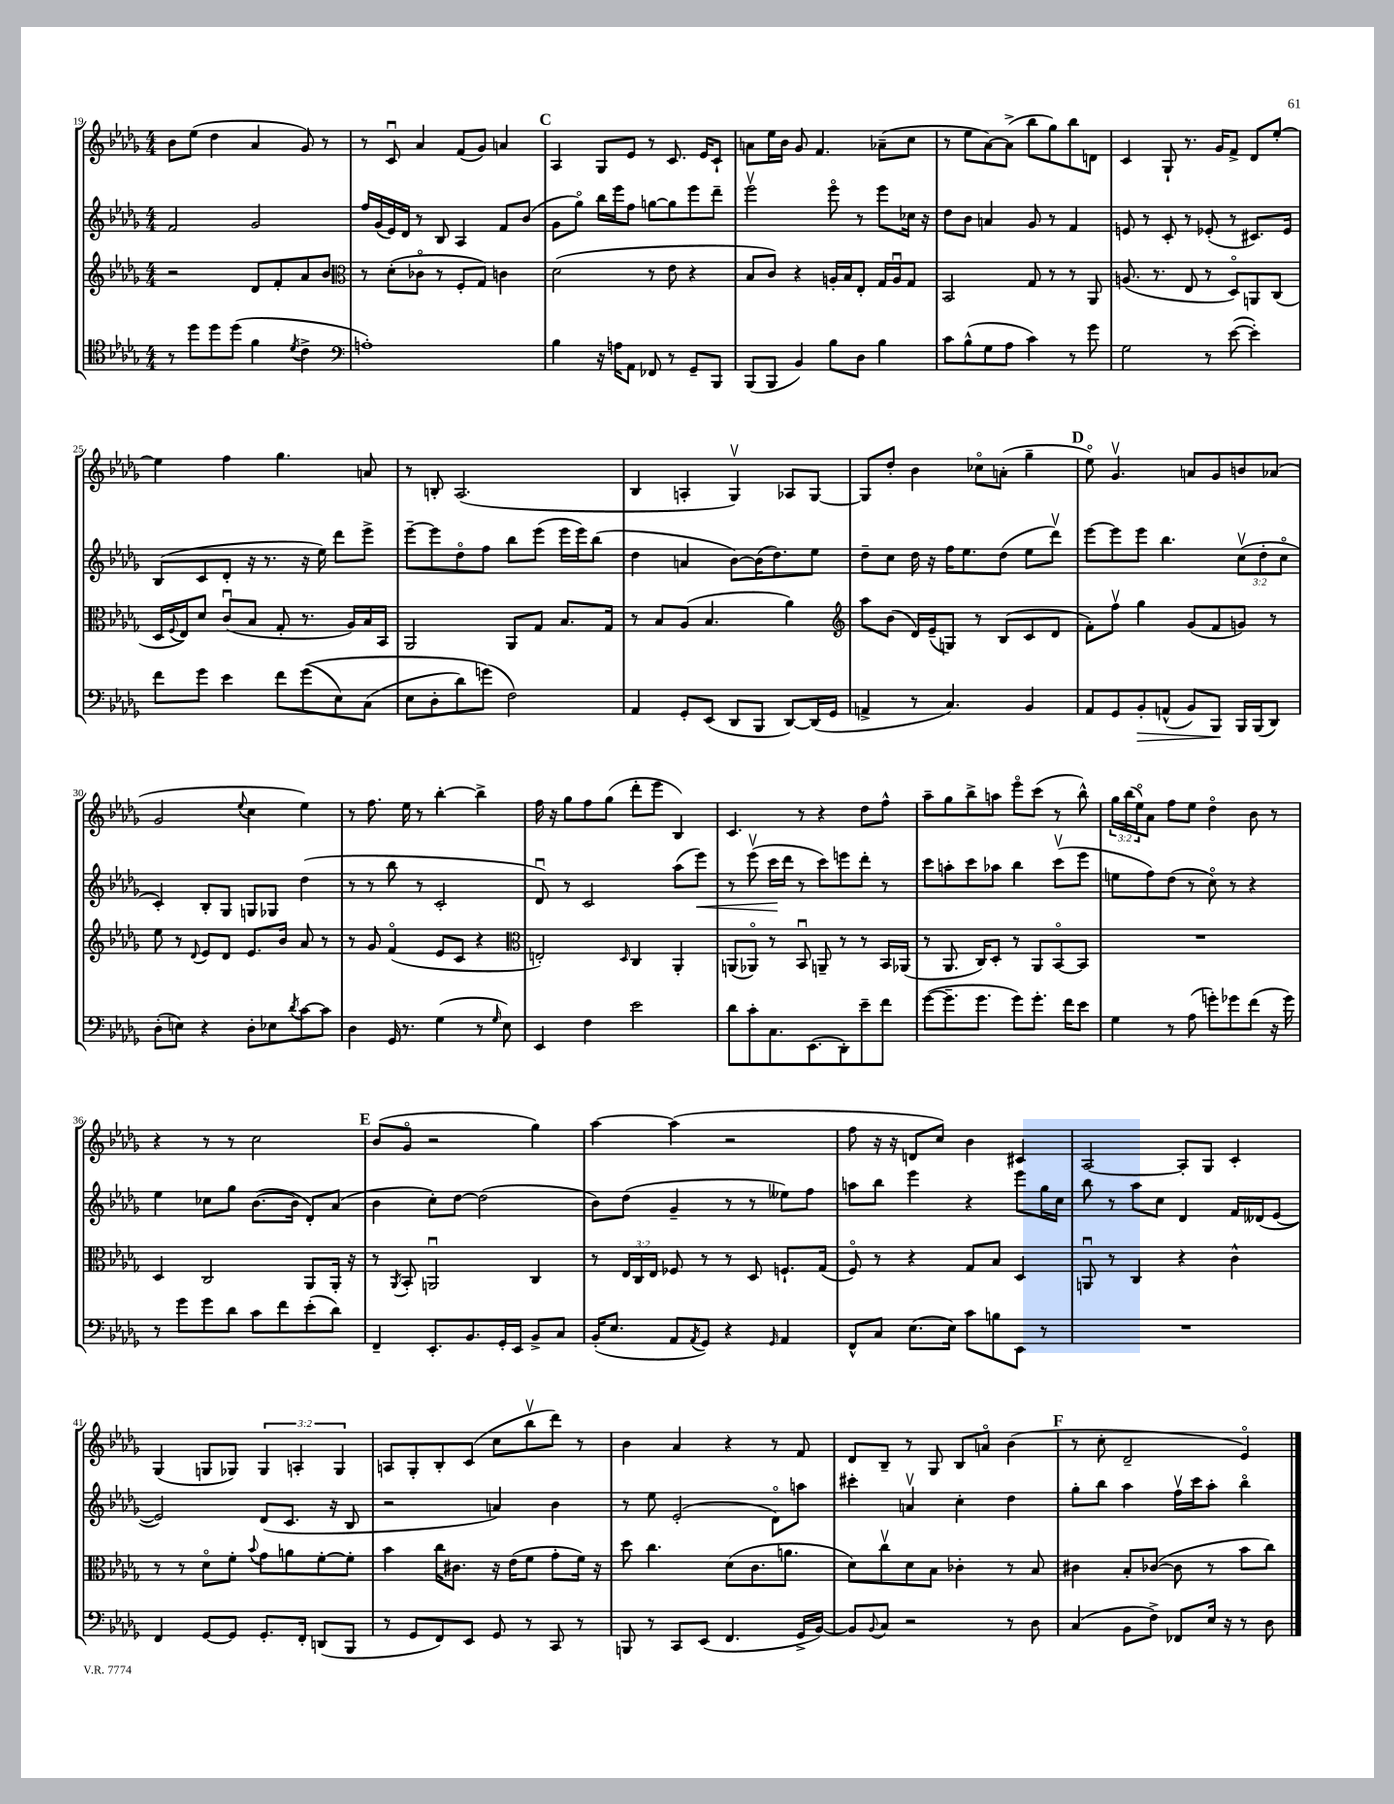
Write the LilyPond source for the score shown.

<<
\new StaffGroup <<
\new Staff = "s0" {
    \clef treble \key des \major \numericTimeSignature \time 4/4 \override Staff.TupletNumber.text = #tuplet-number::calc-fraction-text
    bes'8 ees''8( des''4 aes'4 ges'8) r8 |
    r8 c'8\downbow aes'4 f'8( ges'8) a'4 |
    \mark \markup { \bold "C" } aes4 ges8 ees'8 r8 c'8. ees'16 c'8-! |
    a'8 ees''16 bes'16 ges'8 f'4. aes'8--( c''8 |
    r8 ees''8 aes'8~) aes'8->( bes''8 ges''8) bes''8 d'8 |
    c'4 ges8-! r8. ges'16 f'8-> des'8 ees''8~-. |
    ees''4 f''4 ges''4. a'8 |
    r8 b8-. aes2.( |
    bes4 a4-. ges4\upbow) aes8 ges8~ |
    ges8 des''8-. bes'4 ces''8\flageolet a'8-.( ges''4-- |
    \mark \markup { \bold "D" } ees''8\flageolet) ges'4.\upbow a'8 ges'8 b'8 aes'8( |
    ges'2 \appoggiatura { ees''8 } c''4 ees''4) |
    r8 f''8. ees''16 r8 bes''4~-. bes''4-> |
    f''16 r16 ges''8 f''8 ges''8( des'''8-. ees'''8 bes4) |
    c'4. r8 r4 des''8 f''8-^ |
    aes''8-- ges''8 bes''8-> a''8 ees'''8\flageolet c'''8( r8 bes''8-^) |
    \tuplet 3/2 { ges''16 bes''16( ees''16\flageolet) } aes'8 f''8 ees''8 des''4\flageolet bes'8 r8 |
    r4 r8 r8 c''2 |
    \mark \markup { \bold "E" } bes'8( ges'8\flageolet r2 ges''4) |
    aes''4~ aes''4( r2 |
    f''8 r16 r16 d'8 c''8) bes'4 cis'4 |
    aes2~ aes8-. ges8 c'4-. |
    ges4( g8 ges8) \tuplet 3/2 { ges4 a4-. ges4 } |
    a8 ges8-. bes8-. c'8( c''8 bes''8\upbow des'''8) r8 |
    bes'4 aes'4 r4 r8 f'8 |
    des'8 bes8-- r8 ges8 bes8 a'8\flageolet bes'4( |
    \mark \markup { \bold "F" } r8 c''8-. des'2-- ees'4\flageolet) \bar "|." |
}
\new Staff = "s1" {
    \clef treble \key des \major \numericTimeSignature \time 4/4 \override Staff.TupletNumber.text = #tuplet-number::calc-fraction-text
    f'2 ges'2 |
    f''16 ges'16( ees'16) des'16 r8 bes8 aes4 f'8 bes'8( |
    \mark \markup { \bold "C" } ges'8 ges''8\flageolet) bes''16 ees'''16 f''8 g''8~ g''8 ees'''8 des'''8-- |
    ees'''2\upbow ees'''8\flageolet r8 ees'''8 ces''16 r16 |
    des''8 bes'8 a'4 ges'8 r8 f'4 |
    e'8 r8 c'8-. r8 ees'8-.( r8 cis'8.) ees'16 |
    bes8( c'8 des'8-. r16 r8. r16 ees''16) des'''8 ees'''8-> |
    ees'''8~-- ees'''8 des''8\flageolet f''8 bes''8 ees'''8( ees'''16 ees'''16) bes''8( |
    des''4 a'4 bes'8~) bes'16( des''8.) ees''8 |
    des''8-- c''8 des''16 r16 f''16 ees''8. des''8( ees''8 des'''8\upbow) |
    \mark \markup { \bold "D" } ees'''8~ ees'''8 ees'''8 bes''4. \tuplet 3/2 { c''8\upbow( des''8-. c''8\flageolet } |
    c'4-.) bes8-. ges8 g8 ges8 des''4( |
    r8 r8 bes''8 r8 c'2-. |
    des'8\downbow) r8 c'2 aes''8( ees'''8\<) |
    r8 ees'''8\upbow( c'''16\! des'''16 r8 c'''8) e'''8 des'''8-. r8 |
    c'''8 a''8-. c'''8 aes''8 bes''4 c'''8\upbow( ees'''8 |
    e''8 f''8) des''8( r8 c''8\flageolet) r8 r4 |
    ees''4 ces''8 ges''8 bes'8.~( bes'16 des'8-.) aes'8( |
    \mark \markup { \bold "E" } bes'4 c''8-.) des''8~ des''2( |
    bes'8) des''8( ges'4-- r8 r8 eeses''8) f''8 |
    a''8 bes''8 ees'''4 r4 ees'''8 ges''16 c''16 |
    bes''8 r8 aes''8 c''8 des'4 f'16 deses'16( ees'8~ |
    ees'2) des'8( c'8. r16 bes8 |
    r2 a'4) bes'4 |
    r8 ees''8 ees'2-.( des'8\flageolet) a''8 |
    cis'''4-. a'4\upbow c''4-. des''4 |
    \mark \markup { \bold "F" } ges''8-. bes''8 aes''4 f''16\upbow c'''16 aes''8-. bes''4\flageolet \bar "|." |
}
\new Staff = "s2" {
    \clef treble \key des \major \numericTimeSignature \time 4/4 \override Staff.TupletNumber.text = #tuplet-number::calc-fraction-text
    r2 des'8 f'8-. aes'8 bes'8 |
    \clef alto r8 des'8-.( ces'8\flageolet r8 f8-. ges8) c'4 |
    \mark \markup { \bold "C" } des'2( r8 ees'8 r4 |
    bes8 c'8) r4 a16-. bes16 ees8-. ges16 a16\downbow ges8 |
    bes,2 ges8 r8 r8 aes,8 |
    a8.( r8. ees8 r8 des8\flageolet) a,8 c8( |
    des16 \appoggiatura { f8 } ees16) des'8 c'8\downbow( bes8 ges8-. r8. aes16) bes16 bes,16 |
    aes,2 aes,8 ges8 bes8. ges16 |
    r8 bes8 aes8( bes4. aes'4) |
    \clef treble aes''8 bes'8( des'16) ees'16--( g8) r8 bes8( c'8 des'8 |
    \mark \markup { \bold "D" } f'8-.) f''8\upbow ges''4 ges'8( f'8 g'8) r8 |
    ees''8 r8 \appoggiatura { des'8 } ees'8 des'8 ees'8. bes'16 aes'8 r8 |
    r8 ges'8 f'4\flageolet( ees'8 c'8 r4 |
    \clef alto e2-.) \grace { des16 } c4 aes,4-. |
    a,8( aes,8\flageolet) r8 bes,8\downbow a,8-- r8 r8 bes,16 aes,16( |
    r8 aes,8. c16) des8-. r8 aes,8 bes,8~\flageolet bes,8 |
    R1 |
    des4 c2 aes,8 aes,16-. r16 |
    \mark \markup { \bold "E" } r8 \acciaccatura { aes,8 } bes,8-. a,2\downbow c4 |
    r8 \tuplet 3/2 { ees16 c16 ees16 } fes8 r8 r8 des8 f8.-! ges16( |
    f8\flageolet) r8 r4 ges8 bes8 des4 |
    a,8\downbow r8 c4 r4 c'4-^ |
    r8 r8 des'8\flageolet f'8-. \appoggiatura { bes'8 } ges'8 a'8 f'8~-. f'8-. |
    bes'4 c''16 cis'8. r16 ees'16( f'8 ges'8-. f'16) r16 |
    des''8 c''4. des'8( c'8. a'8. |
    des'8) c''8\upbow des'8 bes8 ces'4-. r8 bes8 |
    \mark \markup { \bold "F" } cis'4 bes8-. ces'8~( ces'8 r8 bes'8 c''8) \bar "|." |
}
\new Staff = "s3" {
    \clef tenor \key des \major \numericTimeSignature \time 4/4
    r8 des''8 des''8 des''8( f'4 \acciaccatura { des'8 } c'4-> |
    \clef bass a1-.) |
    \mark \markup { \bold "C" } bes4 r16 a16 aes,8 fes,8 r8 ges,8-- bes,,8 |
    bes,,8( bes,,8 bes,4) bes8 des8 bes4 |
    c'8 bes8-^( ges8 aes8 c'4) r8 ges'8 |
    ges2 r8 ees'8~( ees'4-.) |
    f'8 ges'8 ees'4 f'8 ges'8(\( ees8) c8( |
    ees8 des8-. des'8) g'8(\) f2) |
    aes,4 ges,8-. ees,8( des,8 bes,,8 des,8~) des,16( ges,16 |
    a,4-> r8 c4.) bes,4 |
    \mark \markup { \bold "D" } aes,8 ges,8 bes,8-.\> a,8-^( bes,8) bes,,8\! bes,,16 bes,,16( des,8) |
    des8-.( e8) r4 des8-. ees8 \acciaccatura { des'8 } c'8~ c'8 |
    des4 ges,16 r8. ges4( r8 \grace { ges16 } ees8) |
    ees,4 f4 ees'2 |
    des'8 c'8-. c8. ees,8.( des,8-.) ees'8-- f'8 |
    ges'8~( ges'8.-- ges'8. ges'8) ges'8.-. f'16 ees'8 |
    ges4 r8 aes8( g'8-.) ges'8 f'8( r16 ges'16) |
    r8 ges'8 ges'8 des'8 c'8 f'8 ees'8-.( des'8) |
    \mark \markup { \bold "E" } f,4-- ees,8.-. bes,8. ges,16-. ees,16 bes,8-> c8 |
    bes,16-.( ees8. aes,8 \acciaccatura { aes,8 } ges,8) r4 \grace { ges,16 } aes,4 |
    f,8-^ c8 ees8.( ees16) c'8 b8 ees,8 r8 |
    R1 |
    f,4 ges,8~ ges,8 ges,8.-. f,16-. d,8( bes,,8 |
    r8 ges,8 f,8) ees,8 ges,8 r8 c,8 r8 |
    b,,8 r8 c,8 ees,8( f,4. ges,16-> bes,16~) |
    bes,8 \appoggiatura { bes,8 } c8 r2 r8 des8 |
    \mark \markup { \bold "F" } c4( bes,8 f8->) fes,8 ees16 r16 r8 des8 \bar "|." |
}
>>
>>
\layout { \context { \Score currentBarNumber = #19 } }
